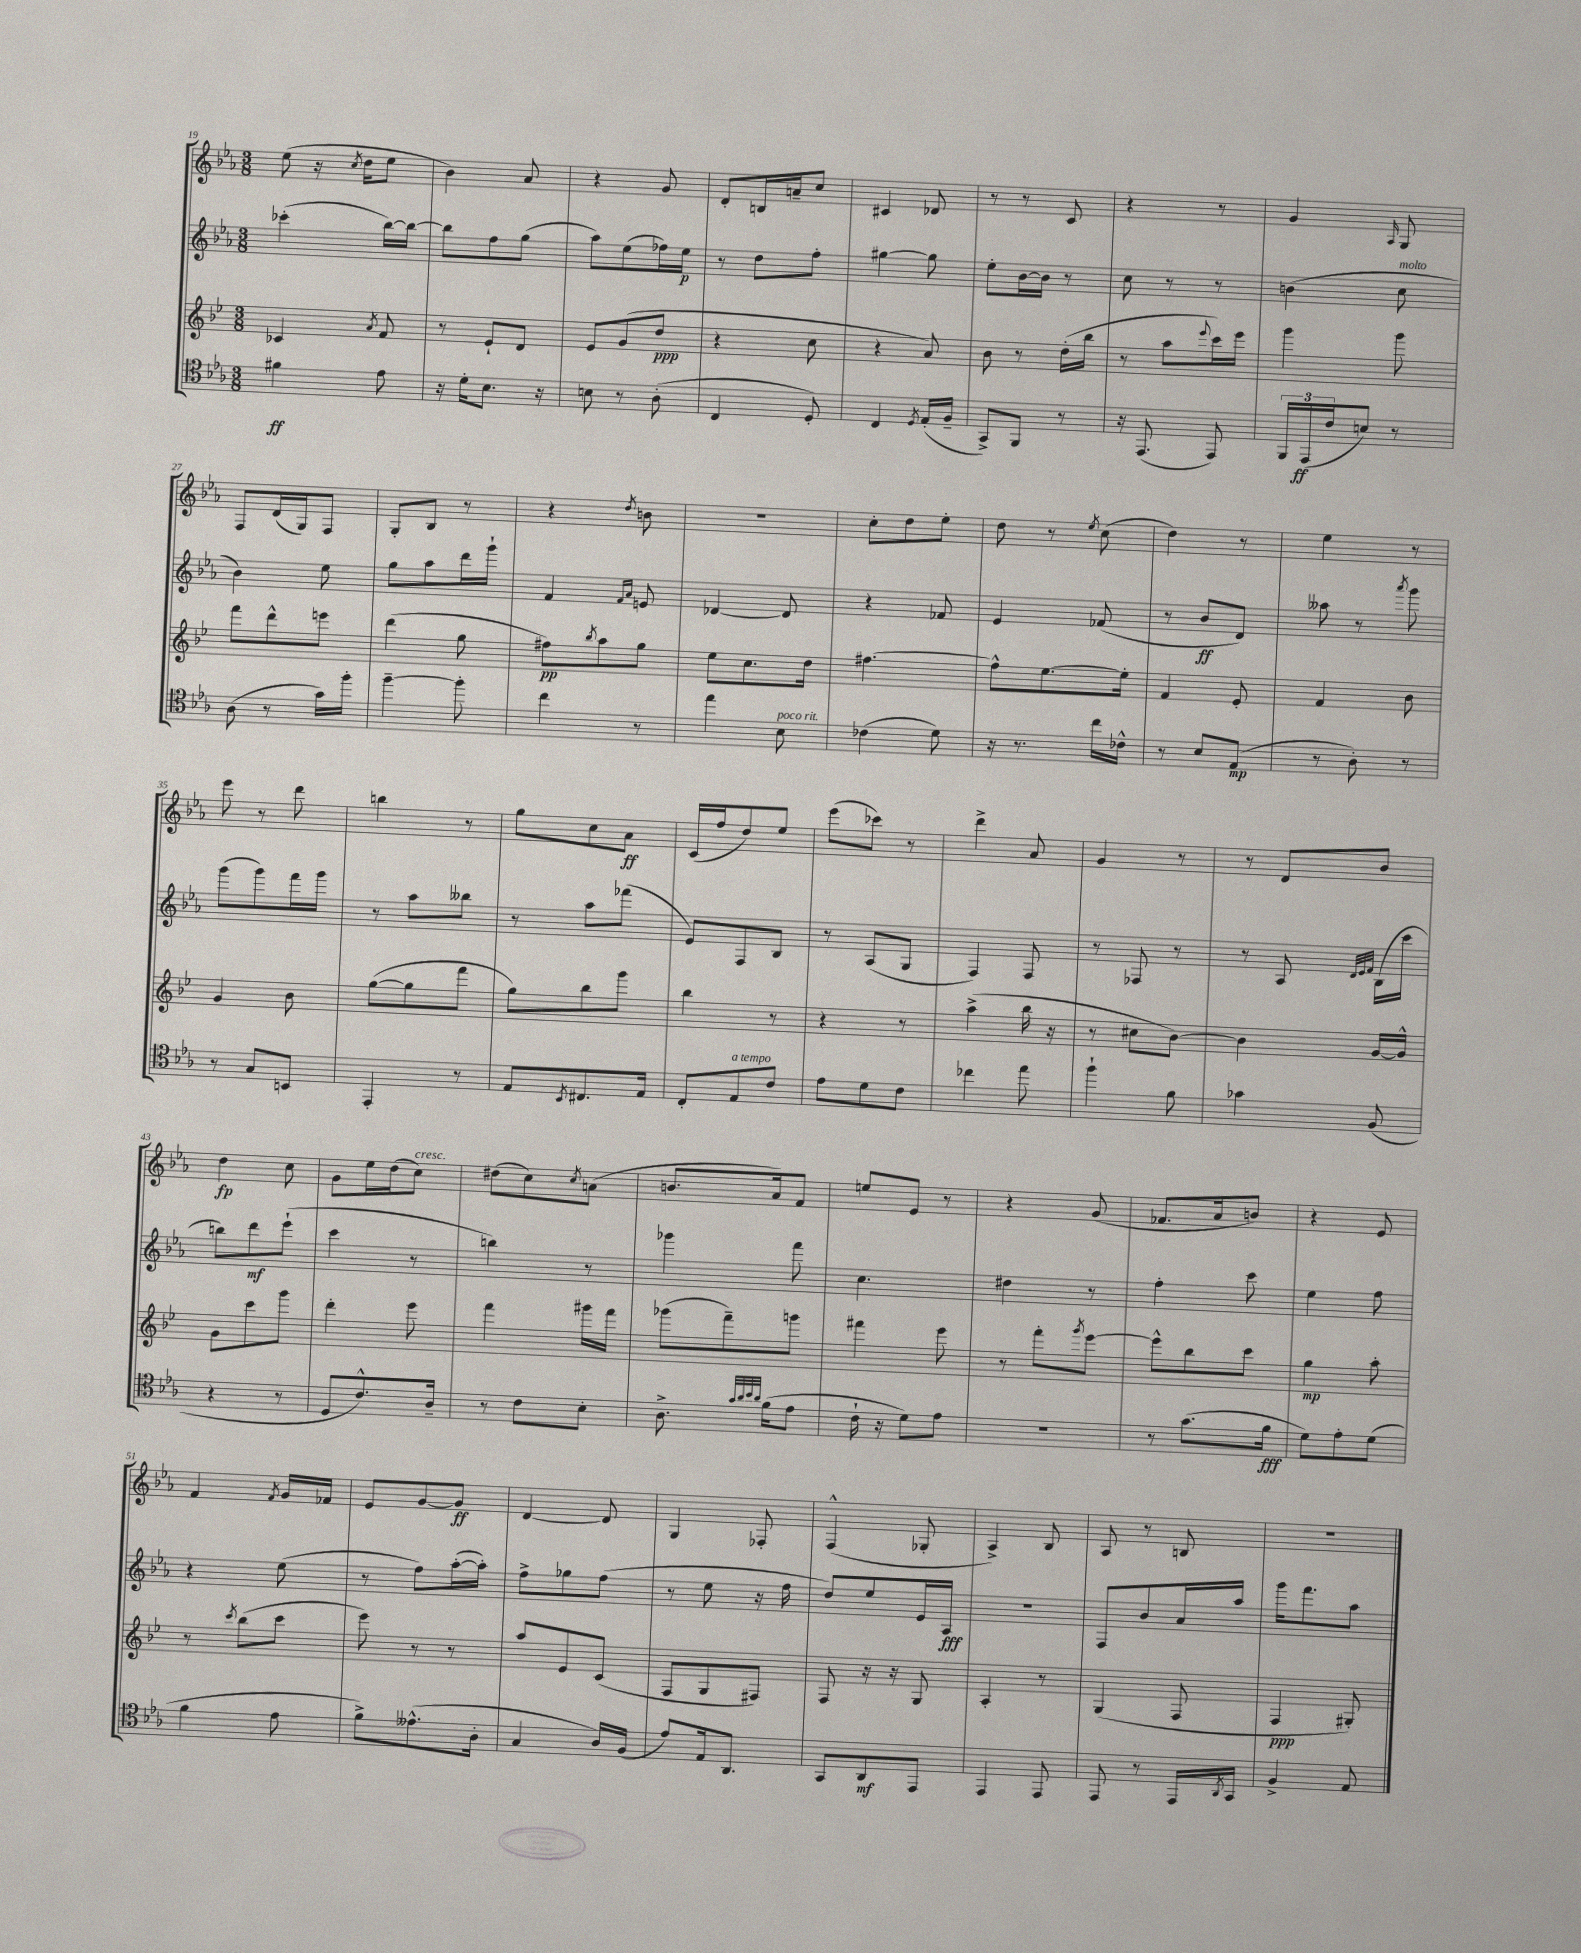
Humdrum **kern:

**kern	**dynam	**kern	**dynam	**kern	**dynam	**kern	**dynam
*part4	*part4	*part3	*part3	*part2	*part2	*part1	*part1
*staff4	*staff4	*staff3	*staff3	*staff2	*staff2	*staff1	*staff1
*clefC4	*	*clefG2	*	*clefG2	*	*clefG2	*
*k[b-e-a-]	*	*k[b-e-]	*	*k[b-e-a-]	*	*k[b-e-a-]	*
*M3/8	*	*M3/8	*	*M3/8	*	*M3/8	*
=19	=19	=19	=19	=19	=19	=19	=19
4f#X\	ff	4c-X/	.	(4ccc-X'\	.	(8ee-\	.
.	.	.	.	.	.	16r	.
.	.	.	.	.	.	8qcc/	.
.	.	.	.	.	.	16dd\KL	.
.	.	8qa/	.	.	.	.	.
8e-\	.	8f/	.	[16bb-\LL)	.	8ee-\J	.
.	.	.	.	16bb-\JJ_	.	.	.
=20	=20	=20	=20	=20	=20	=20	=20
16r	.	8r	.	8bb-\L]	.	4b-\)	.
16d'\KL	.	.	.	.	.	.	.
8.B-\J	.	8e-`/L	.	8ff\	.	.	.
.	.	8d/J	.	(8gg\J	.	8a-/	.
16r	.	.	.	.	.	.	.
=21	=21	=21	=21	=21	=21	=21	=21
8Bn\	.	8e-/L	.	8aa-\L)	.	4r	.
8r	.	(8g/	.	(8ee-\	.	.	.
(8A-'\	.	8dd/J	ppp	16ff-X\L)	.	8g/	.
.	.	.	.	16ee-\JJ	p	.	.
=22	=22	=22	=22	=22	=22	=22	=22
4C/	.	4r	.	8r	.	8d'/L	.
.	.	.	.	8dd\L	.	16Bn/L	.
.	.	.	.	.	.	16an~/J	.
8D'/)	.	8cc\	.	8ff'\J	.	8cc/J	.
=23	=23	=23	=23	=23	=23	=23	=23
4C/	.	4r	.	[4gg#X\	.	4c#X/	.
8qD/	.	.	.	.	.	.	.
(16E-'/LL	.	8a/)	.	8gg#\]	.	8d-X/	.
16F~/JJ	.	.	.	.	.	.	.
=24	=24	=24	=24	=24	=24	=24	=24
8GG^/L)	.	8b-\	.	8ee-'\L	.	8r	.
8FF/J	.	8r	.	[16b-\L	.	8r	.
.	.	.	.	16b-\JJ]	.	.	.
8r	.	(16dd'\LL	.	8r	.	8c/	.
.	.	16bb-\JJ	.	.	.	.	.
=25	=25	=25	=25	=25	=25	=25	=25
16r	.	8r	.	8cc\	.	4r	.
(8.EE-/	.	.	.	.	.	.	.
.	.	8aa\L	.	8r	.	.	.
.	.	8qqeee-/	.	.	.	.	.
8EE-/)	.	16ccc\L)	.	8r	.	8r	.
.	.	16eee-\JJ	.	.	.	.	.
=26	=26	=26	=26	=26	=26	=26	=26
24FF/LL	.	4ggg\	.	(4bn\	.	4g/	.
(24EE-/	ff	.	.	.	.	.	.
24c/J	.	.	.	.	.	.	.
8Bn/J)	.	.	.	.	.	.	.
.	.	.	.	.	.	16qqA-/	.
!	!	!	!	!LO:TX:a:i:t=molto	!	!	!
8r	.	8ggg\	.	8cc\	.	8G/	.
!!LO:LB:g=z
=27	=27	=27	=27	=27	=27	=27	=27
(8A-\	.	8fff\L	.	4b-\)	.	8F/L	.
8r	.	8ddd^^\	.	.	.	(16d/L	.
.	.	.	.	.	.	16G/J)	.
16g\LL)	.	8eeen\J	.	8ee-\	.	8F/J	.
16ff'\JJ	.	.	.	.	.	.	.
=28	=28	=28	=28	=28	=28	=28	=28
[4ff~\	.	(4ddd\	.	8gg\L	.	8G'/L	.
.	.	.	.	8aa-\	.	8B-/J	.
8ff'\]	.	8gg\	.	16ddd\L	.	8r	.
.	.	.	.	16ggg`\JJ	.	.	.
=29	=29	=29	=29	=29	=29	=29	=29
4cc\	.	8ff#X\L)	pp	4f/	.	4r	.
.	.	8qbb-/	.	.	.	.	.
.	.	8aa\	.	.	.	.	.
.	.	.	.	16qqf/LL	.	.	.
.	.	.	.	16qqa-/JJ	.	8qdd/	.
8r	.	8gg\J	.	8en/	.	8bn\	.
=30	=30	=30	=30	=30	=30	=30	=30
4ee-\	.	8ee-\L	.	[4d-X/	.	4.r	.
.	.	8.cc\	.	.	.	.	.
!LO:TX:a:i:t=poco rit.	!	!	!	!	!	!	!
8B-\	.	.	.	8d-/]	.	.	.
.	.	16dd\Jk	.	.	.	.	.
=31	=31	=31	=31	=31	=31	=31	=31
(4c-X\	.	[4.ff#X\	.	4r	.	8cc'\L	.
.	.	.	.	.	.	8dd\	.
8d\)	.	.	.	8f-X/	.	8ee-'\J	.
=32	=32	=32	=32	=32	=32	=32	=32
16r	.	8ff#^^\L]	.	4e-/	.	8dd\	.
8.r	.	.	.	.	.	.	.
.	.	[8.ee-\	.	.	.	8r	.
.	.	.	.	.	.	8qee-/	.
16cc\LL	.	.	.	(8f-X/	.	(8cc\	.
16c-X^^\JJ	.	16ee-'\Jk]	.	.	.	.	.
=33	=33	=33	=33	=33	=33	=33	=33
8r	.	4f/	.	8r	.	4dd\)	.
8B-/L	.	.	.	8b-/L	ff	.	.
(8E-/J	mp	8e-'/	.	8d/J)	.	8r	.
=34	=34	=34	=34	=34	=34	=34	=34
8r	.	4f/	.	8aa--X\	.	4ee-\	.
8A-'\)	.	.	.	8r	.	.	.
.	.	.	.	8qaaa-/	.	.	.
8r	.	8b-\	.	8ggg\	.	8r	.
!!LO:LB:g=z
=35	=35	=35	=35	=35	=35	=35	=35
8r	.	4g/	.	(8ggg\L	.	8eee-\	.
8G/L	.	.	.	8ggg\)	.	8r	.
8BBn/J	.	8b-\	.	16fff\L	.	8ddd\	.
.	.	.	.	16ggg\JJ	.	.	.
=36	=36	=36	=36	=36	=36	=36	=36
4EE-'/	.	([8gg\L	.	8r	.	4bbn\	.
.	.	8gg\]	.	8aa-\L	.	.	.
8r	.	8fff\J	.	8bb--X\J	.	8r	.
=37	=37	=37	=37	=37	=37	=37	=37
8E-/L	.	8gg\L)	.	8r	.	8gg\L	.
8qBB-/	.	.	.	.	.	.	.
8.C#X/	.	8bb-\	.	8aa-\L	.	8cc\	.
.	.	8ggg\J	.	(8fff-X\J	.	8a-\J	ff
16E-/Jk	.	.	.	.	.	.	.
=38	=38	=38	=38	=38	=38	=38	=38
8C'/L	.	4bb-\	.	8e-/L)	.	(16c/LL	.
.	.	.	.	.	.	16ff/J	.
!LO:TX:a:i:t=a tempo	!	!	!	!	!	!	!
8E-/	.	.	.	8F/	.	8dd/)	.
8c/J	.	8r	.	8B-/J	.	8ee-/J	.
=39	=39	=39	=39	=39	=39	=39	=39
8e-\L	.	4r	.	8r	.	(8eee-\L	.
8d\	.	.	.	(8A-/L	.	8ccc-X\J)	.
8c\J	.	8r	.	8G/J	.	8r	.
=40	=40	=40	=40	=40	=40	=40	=40
4cc-X\	.	(4aa^\	.	4F/)	.	4ddd^\	.
8ee-\	.	16bb-\	.	8F/	.	8a-/	.
.	.	16r	.	.	.	.	.
=41	=41	=41	=41	=41	=41	=41	=41
4ff`\	.	8r	.	8r	.	4g/	.
.	.	8cc#X\L	.	8F-X/	.	.	.
8f\	.	[8b-\J)	.	8r	.	8r	.
=42	=42	=42	=42	=42	=42	=42	=42
4g-X\	.	4b-\]	.	8r	.	8r	.
.	.	.	.	8A-/	.	8d/L	.
.	.	.	.	32qqd/LLL	.	.	.
.	.	.	.	32qqe-/	.	.	.
.	.	.	.	32qqf/JJJ	.	.	.
(8F/	.	[16g/LL	.	(16B-\LL	.	8b-/J	.
.	.	16g^^/JJ]	.	16ccc\JJ	.	.	.
!!LO:LB:g=z
=43	=43	=43	=43	=43	=43	=43	=43
4r	.	8g\L	.	8bbn\L)	.	4dd\	fp
.	.	8ccc\	.	8ddd\	mf	.	.
8r	.	8ggg\J	.	(8eee-`\J	.	8cc\	.
=44	=44	=44	=44	=44	=44	=44	=44
8D/L	.	4ddd'\	.	4ccc\	.	8g\L	.
8.c^^/)	.	.	.	.	.	16ee-\L	.
.	.	.	.	.	.	(16dd\J	.
!	!	!	!	!	!	!LO:TX:a:i:t=cresc.	!
.	.	8eee-\	.	8r	.	8cc\J)	.
16A-~/Jk	.	.	.	.	.	.	.
=45	=45	=45	=45	=45	=45	=45	=45
8r	.	4fff\	.	4bbn\)	.	(8dd#X\L	.
8c\L	.	.	.	.	.	8cc\)	.
.	.	.	.	.	.	8qcc/	.
8B-'\J	.	16ggg#X\LL	.	8r	.	(8an\J	.
.	.	16fff\JJ	.	.	.	.	.
=46	=46	=46	=46	=46	=46	=46	=46
8.A-^\	.	(8ggg-X\L	.	4ggg-X\	.	8.bn/L	.
.	.	8fff~\)	.	.	.	.	.
32qqg/LLL	.	.	.	.	.	.	.
32qqa-/	.	.	.	.	.	.	.
32qqb-/	.	.	.	.	.	.	.
32qqa-/JJJ	.	.	.	.	.	.	.
(16f\KL	.	.	.	.	.	16a-/k)	.
8e-\J	.	8gggn\J	.	8fff\	.	8f/J	.
=47	=47	=47	=47	=47	=47	=47	=47
16c`\	.	4fff#X\	.	4.cc\	.	8een/L	.
16r	.	.	.	.	.	.	.
8d\L)	.	.	.	.	.	8e-/J	.
8e-\J	.	8eee-\	.	.	.	8r	.
=48	=48	=48	=48	=48	=48	=48	=48
4.r	.	8r	.	4dd#X\	.	4r	.
.	.	8fff'\L	.	.	.	.	.
.	.	8qggg/	.	.	.	.	.
.	.	[8eee-\J	.	8r	.	(8g/	.
=49	=49	=49	=49	=49	=49	=49	=49
8r	.	8eee-^^\L]	.	4ff'\	.	8.f-X/L	.
(8.g\L	.	8bb-\	.	.	.	.	.
.	.	.	.	.	.	16a-/k	.
.	.	8ccc\J	.	8ccc\	.	8bn/J)	.
16f\Jk	fff	.	.	.	.	.	.
=50	=50	=50	=50	=50	=50	=50	=50
8d\L)	.	4gg\	mp	4ee-\	.	4r	.
8e-'\	.	.	.	.	.	.	.
(8d\J	.	8aa'\	.	8ff\	.	8e-/	.
!!LO:LB:g=z
=51	=51	=51	=51	=51	=51	=51	=51
4f\	.	8r	.	4r	.	4f/	.
.	.	8qccc/	.	.	.	.	.
.	.	(8bb-\L	.	.	.	.	.
.	.	.	.	.	.	8qf/	.
8e-\	.	8ccc\J	.	(8ee-\	.	16g/LL	.
.	.	.	.	.	.	16f-X/JJ	.
=52	=52	=52	=52	=52	=52	=52	=52
8f^\L)	.	8eee-\)	.	8r	.	8e-/L	.
(8.e--X^^\	.	8r	.	8ff\L)	.	[8g/	.
.	.	8r	.	([16aa-'\L	.	8g/J]	ff
16A-'\Jk	.	.	.	16aa-'\JJ])	.	.	.
=53	=53	=53	=53	=53	=53	=53	=53
4G/	.	8aa/L	.	8ff^\L	.	[4d/	.
.	.	8e-/	.	8gg-X\	.	.	.
16A-/LL)	.	(8c/J	.	(8ff\J	.	8d/]	.
(16F/JJ	.	.	.	.	.	.	.
=54	=54	=54	=54	=54	=54	=54	=54
8e-/L)	.	8F/L	.	8r	.	4G/	.
16E-/k	.	8G/	.	8ee-\	.	.	.
8.AA-/J	.	.	.	.	.	.	.
.	.	8F#X/J)	.	16r	.	8F-X'/	.
.	.	.	.	16ff\	.	.	.
=55	=55	=55	=55	=55	=55	=55	=55
8GG/L	.	8F/	.	8dd/L)	.	(4F^^/	.
8AA-/	mf	16r	.	8ee-/	.	.	.
.	.	16r	.	.	.	.	.
8EE-/J	.	8G/	.	16e-/L	.	8G-X'/	.
.	.	.	.	16A-/JJ	fff	.	.
=56	=56	=56	=56	=56	=56	=56	=56
4EE-/	.	4A'/	.	4.r	.	4A-^/)	.
8EE-/	.	8r	.	.	.	8B-/	.
=57	=57	=57	=57	=57	=57	=57	=57
8EE-/	.	(4G/	.	8F/L	.	8A-/	.
8r	.	.	.	8b-/	.	8r	.
16EE-/LL	.	8F/	.	16a-/L	.	8Bn/	.
8qAA-/	.	.	.	.	.	.	.
16GG/JJ	.	.	.	16aa-/JJ	.	.	.
=58	=58	=58	=58	=58	=58	=58	=58
4F^/	.	4F/	ppp	16ggg\KL	.	4.r	.
.	.	.	.	8.fff\	.	.	.
8E-/	.	8G#X'/)	.	8aa-\J	.	.	.
==	==	==	==	==	==	==	==
*-	*-	*-	*-	*-	*-	*-	*-
